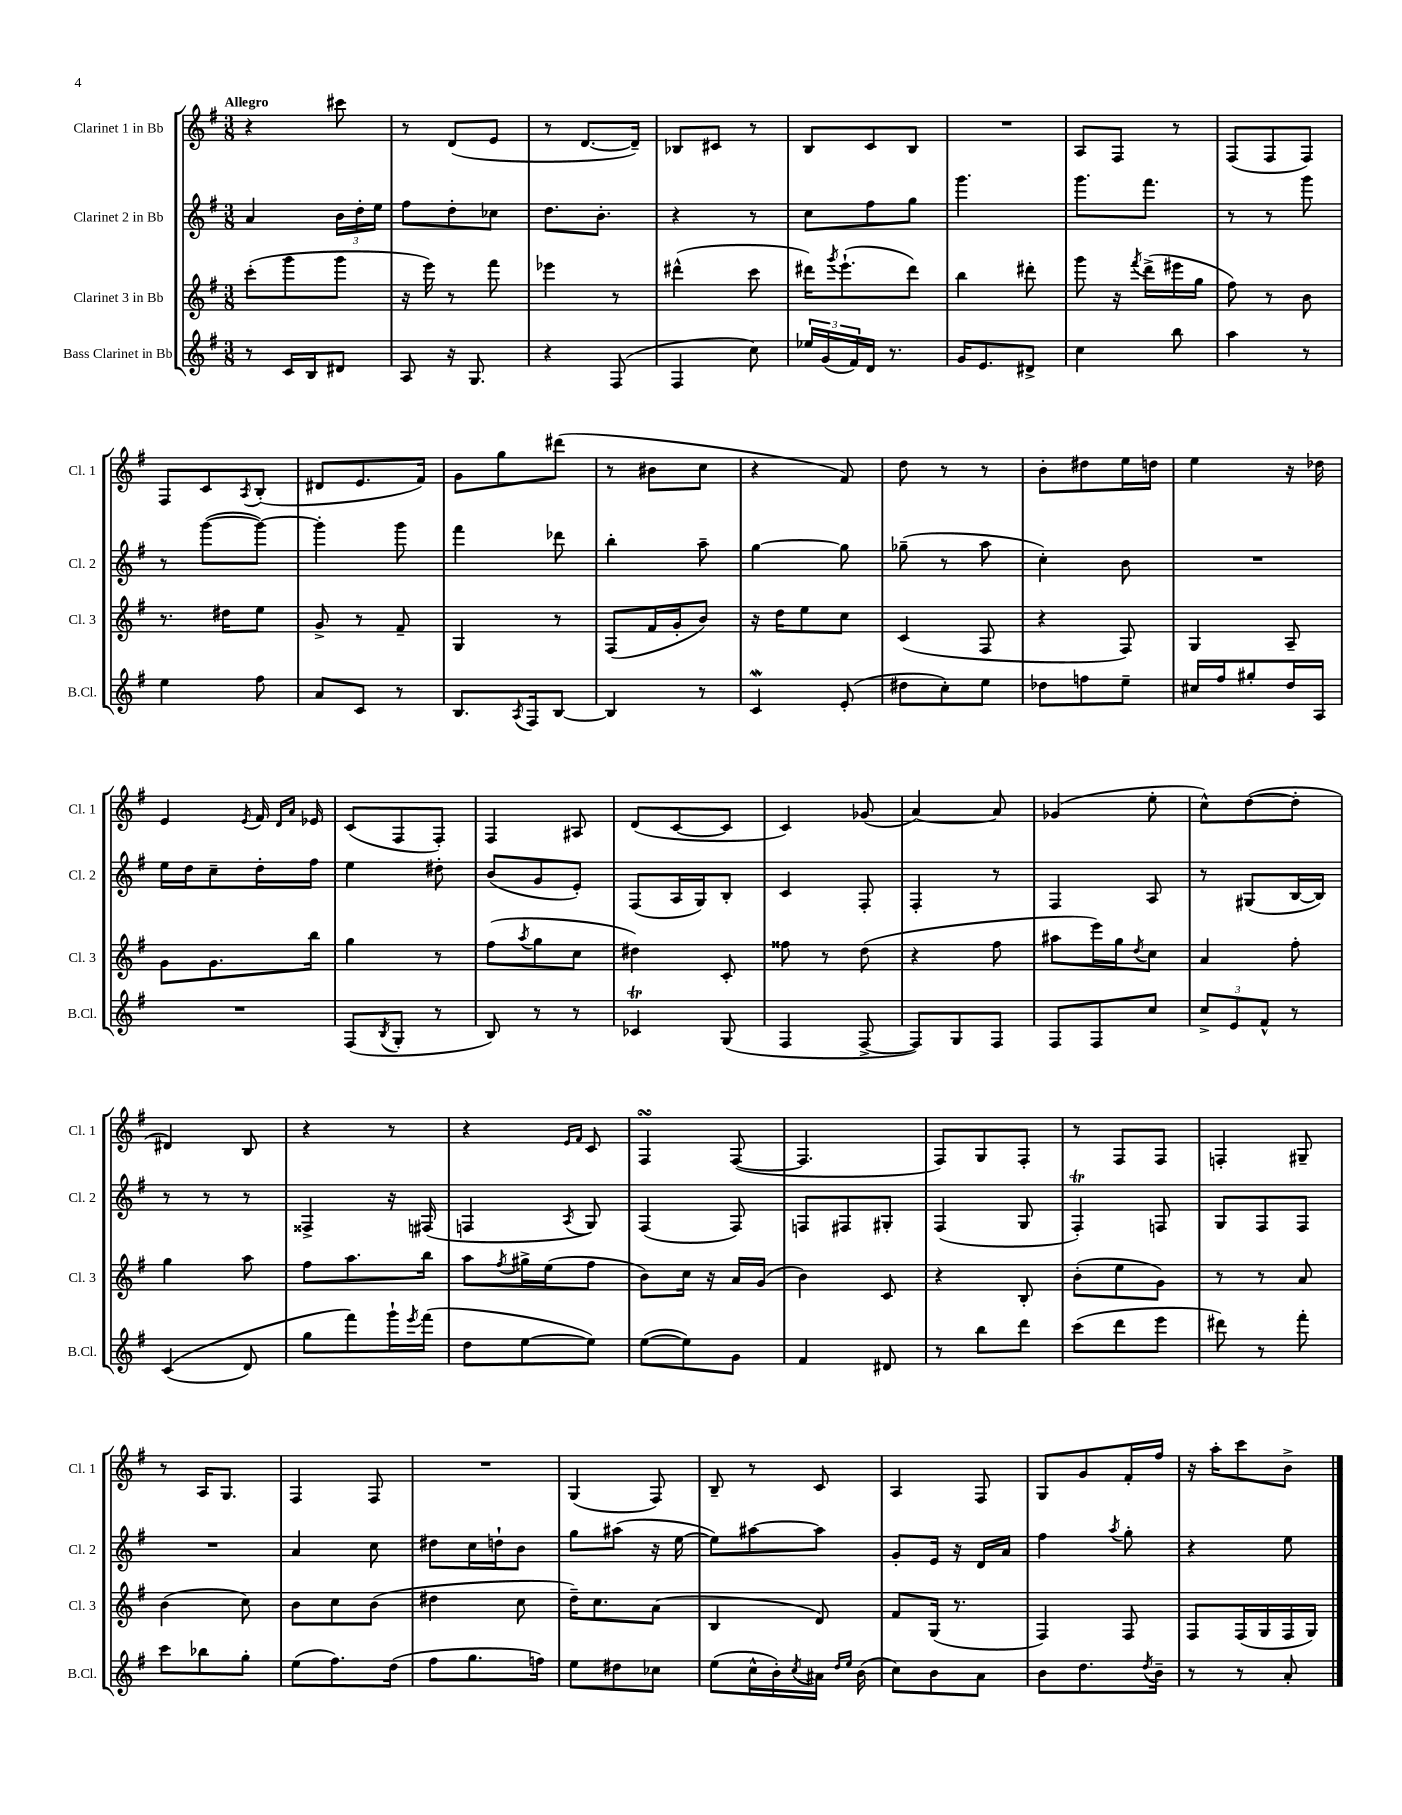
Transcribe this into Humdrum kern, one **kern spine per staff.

**kern	**kern	**kern	**kern
*part4	*part3	*part2	*part1
*staff4	*staff3	*staff2	*staff1
*I"Bass Clarinet in Bb	*I"Clarinet 3 in Bb	*I"Clarinet 2 in Bb	*I"Clarinet 1 in Bb
*I'B.Cl.	*I'Cl. 3	*I'Cl. 2	*I'Cl. 1
*clefG2	*clefG2	*clefG2	*clefG2
*k[f#]	*k[f#]	*k[f#]	*k[f#]
*M3/8	*M3/8	*M3/8	*M3/8
=1	=1	=1	=1
!	!	!	!LO:TX:a:B:t=Allegro
8r	(8ccc'\L	4a/	4r
16c/LL	8ggg\	.	.
16B/J	.	.	.
8d#X/J	8ggg\J	24b\LL	8ccc#X\
.	.	24dd'\	.
.	.	24ee\JJ	.
=2	=2	=2	=2
8A/	16r	8ff#\L	8r
.	16eee\)	.	.
16r	8r	8dd'\	(8d/L
8.G/	.	.	.
.	8fff#\	8cc-X\J	8e/J
=3	=3	=3	=3
4r	4eee-X\	8.dd\L	8r
.	.	.	[8.d/L
.	.	8.b'\J	.
(8F#/	8r	.	.
.	.	.	16d~/Jk])
=4	=4	=4	=4
4F#/	(4ddd#X^^\	4r	8B-X/L
.	.	.	8c#X/J
8cc\)	8ccc\	8r	8r
=5	=5	=5	=5
24ee-X/LL	16ddd#X\KL)	8cc\L	8B/L
(24g/	.	.	.
.	8qggg/	.	.
.	(8.eee`\	.	.
24f#/)	.	.	.
16d/JJ	.	8ff#\	8c/
8.r	.	.	.
.	8ddd#\J)	8gg\J	8B/J
=6	=6	=6	=6
16g/KL	4bb\	4.ggg\	4.r
8.e/	.	.	.
8d#X^/J	8ddd#X'\	.	.
=7	=7	=7	=7
4cc\	8ggg\	8.ggg\L	8A/L
.	16r	.	8F#/J
.	8qfff#/	.	.
.	(16ddd^\LL	8.fff#\J	.
8bb\	16eee#X\	.	8r
.	16gg\JJ	.	.
=8	=8	=8	=8
4aa\	8ff#\)	8r	(8F#/L
.	8r	8r	8F#/
8r	8b\	8ggg\	8F#/J)
!!LO:LB:g=z
=9	=9	=9	=9
4ee\	8.r	8r	8F#/L
.	.	([8ggg\L	8c/
.	16dd#X\KL	.	.
.	.	.	8qA/
8ff#\	8ee\J	8ggg\J_)	(8B'/J
=10	=10	=10	=10
8a/L	8g^/	4ggg'\]	8d#X/L
8c/J	8r	.	8.e/
8r	8f#~/	8ggg\	.
.	.	.	16f#/Jk)
=11	=11	=11	=11
8.B/L	4G/	4fff#\	8g\L
.	.	.	8gg\
8qA/	.	.	.
16F#/k	.	.	.
[8B/J	8r	8ddd-X\	(8ddd#X\J
=12	=12	=12	=12
4B/]	(8F#/L	4bb'\	8r
.	16f#/L	.	8b#X\L
.	16g'/J	.	.
8r	8b/J)	8aa~\	8cc\J
=13	=13	=13	=13
4cw/	16r	[4gg\	4r
.	16dd\KL	.	.
.	8ee\	.	.
(8e'/	8cc\J	8gg\]	8f#/)
=14	=14	=14	=14
8dd#X\L	(4c/	(8gg-X~\	8dd\
8cc'\)	.	8r	8r
8ee\J	8F#/	8aa\	8r
=15	=15	=15	=15
8dd-X\L	4r	4cc'\)	8b'\L
8ffn\	.	.	8dd#X\
8ee~\J	8F#/)	8b\	16ee\L
.	.	.	16ddn\JJ
=16	=16	=16	=16
16cc#X/LL	4G/	4.r	4ee\
16ff#/J	.	.	.
8gg#X'/	.	.	.
16dd/L	8A~/	.	16r
16A/JJ	.	.	16dd-X\
!!LO:LB:g=z
=17	=17	=17	=17
4.r	8g\L	16ee\LL	4e/
.	.	16dd\J	.
.	8.g\	8cc~\	.
.	.	.	8qe/
.	.	16dd'\L	16f#/
.	.	.	16qqd/LL
.	.	.	16qqa/JJ
.	16bb\Jk	16ff#\JJ	16e-X/
=18	=18	=18	=18
(8F#/L	4gg\	4ee\	(8c/L
8qB/	.	.	.
8G'/J	.	.	8F#/
8r	8r	8dd#X'\	8F#'/J)
=19	=19	=19	=19
8B/)	(8ff#\L	(8b/L	4F#/
.	8qaa/	.	.
8r	8gg\	8g/	.
8r	8cc\J	8e'/J)	8A#X/
=20	=20	=20	=20
4c-XT/	4dd#X\)	(8F#/L	(8d/L
.	.	16A/L	[8c/
.	.	16G/J)	.
(8G/	8c'/	8B'/J	8c/J]
=21	=21	=21	=21
4F#/	8ff##X\	4c/	4c/)
.	8r	.	.
[8F#^/	(8dd\	8F#'/	(8g-X/
=22	=22	=22	=22
8F#/L])	4r	4F#'/	[4a/)
8G/	.	.	.
8F#/J	8ff#\	8r	8a/]
=23	=23	=23	=23
8F#/L	8aa#X\L	4F#/	(4g-X/
8F#/	16eee\L)	.	.
.	16gg\J	.	.
.	8qdd/	.	.
8cc/J	8cc\J	8A/	8ee'\
=24	=24	=24	=24
12cc^/L	4a/	8r	8cc^^\L)
12e/	.	.	.
.	.	(8G#X/L	([8dd\
12f#^^/J	.	.	.
8r	8ff#'\	[16B/L	8dd'\J]
.	.	16B/JJ])	.
!!LO:LB:g=z
=25	=25	=25	=25
((4c/	4gg\	8r	4d#X/)
.	.	8r	.
8d/)	8aa\	8r	8B/
=26	=26	=26	=26
8gg\L	8ff#\L	4F##X^/	4r
8fff#\)	8.aa\	.	.
16ggg`\L	.	16r	8r
8qeee/	.	.	.
(16fff#\JJ	16bb\Jk	(16F#X/	.
=27	=27	=27	=27
8dd\L	8aa\L	4Fn/	4r
.	8qff#/	.	.
[8ee\	16gg#X^\L	.	.
.	(16ee\J	.	.
.	.	.	16qqe/LL
.	.	8qA/	16qqf#/JJ
8ee\J])	8ff#\J	8G/)	8c/
=28	=28	=28	=28
([8ee\L	8b\L)	(4F#/	4F#sSsS/
8ee\])	16cc\Jk	.	.
.	16r	.	.
8g\J	16a/LL	8F#/)	([8F#/
.	(16g/JJ	.	.
=29	=29	=29	=29
4f#/	4b\)	8Fn/L	4.F#/]
.	.	8F#X/	.
8d#X/	8c/	8G#X'/J	.
=30	=30	=30	=30
8r	4r	(4F#/	8F#/L)
8bb\L	.	.	8G/
8ddd\J	8B'/	8G/	8F#'/J
=31	=31	=31	=31
(8ccc\L	(8b'\L	4F#t'/)	8r
8ddd\	8ee\	.	8F#/L
8eee\J	8g\J)	8Fn/	8F#/J
=32	=32	=32	=32
8ddd#X\)	8r	8G/L	4Fn'/
8r	8r	8F#/	.
8fff#'\	8a/	8F#/J	8G#X~/
!!LO:LB:g=z
=33	=33	=33	=33
8ccc\L	(4b\	4.r	8r
8bb-X\	.	.	16A/KL
.	.	.	8.G/J
8gg'\J	8cc\)	.	.
=34	=34	=34	=34
(8ee\L	8b\L	4a/	4F#/
8.ff#\)	8cc\	.	.
.	(8b\J	8cc\	8F#/
(16dd\Jk	.	.	.
=35	=35	=35	=35
8ff#\L	4dd#X\	8dd#X\L	4.r
8.gg\	.	16cc\L	.
.	.	16ddn`\J	.
.	8cc\	8b\J	.
16ffn\Jk)	.	.	.
=36	=36	=36	=36
8ee\L	16dd~\KL)	8gg\L	(4G/
.	8.cc\	.	.
8dd#X\	.	(8aa#X\J	.
8cc-X\J	(8a\J	16r	8F#/)
.	.	[16ee\	.
=37	=37	=37	=37
(8ee\L	4B/	8ee\L])	8B~/
16cc^^\L	.	[8aa#X\	8r
16b'\)	.	.	.
8qcc/	.	.	.
16a#X\JJ	8d/)	8aa#\J]	8c/
16qqdd/LL	.	.	.
16qqee/JJ	.	.	.
(16b\	.	.	.
=38	=38	=38	=38
8cc\L)	8f#/L	8g'/L	4A/
8b\	(16G/Jk	16e/Jk	.
.	8.r	16r	.
8a\J	.	16d/LL	8F#/
.	.	16a/JJ	.
=39	=39	=39	=39
8b\L	4F#/)	4ff#\	8G/L
8.dd\	.	.	8g/
.	.	8qaa/	.
.	8F#/	8gg'\	16f#'/L
8qdd/	.	.	.
16b~\Jk	.	.	16ff#/JJ
=40	=40	=40	=40
8r	8F#/L	4r	16r
.	.	.	16aa'\KL
8r	(16F#/L	.	8ccc\
.	16G/	.	.
8a'/	16F#/	8ee\	8b^\J
.	16G/JJ)	.	.
==	==	==	==
*-	*-	*-	*-
